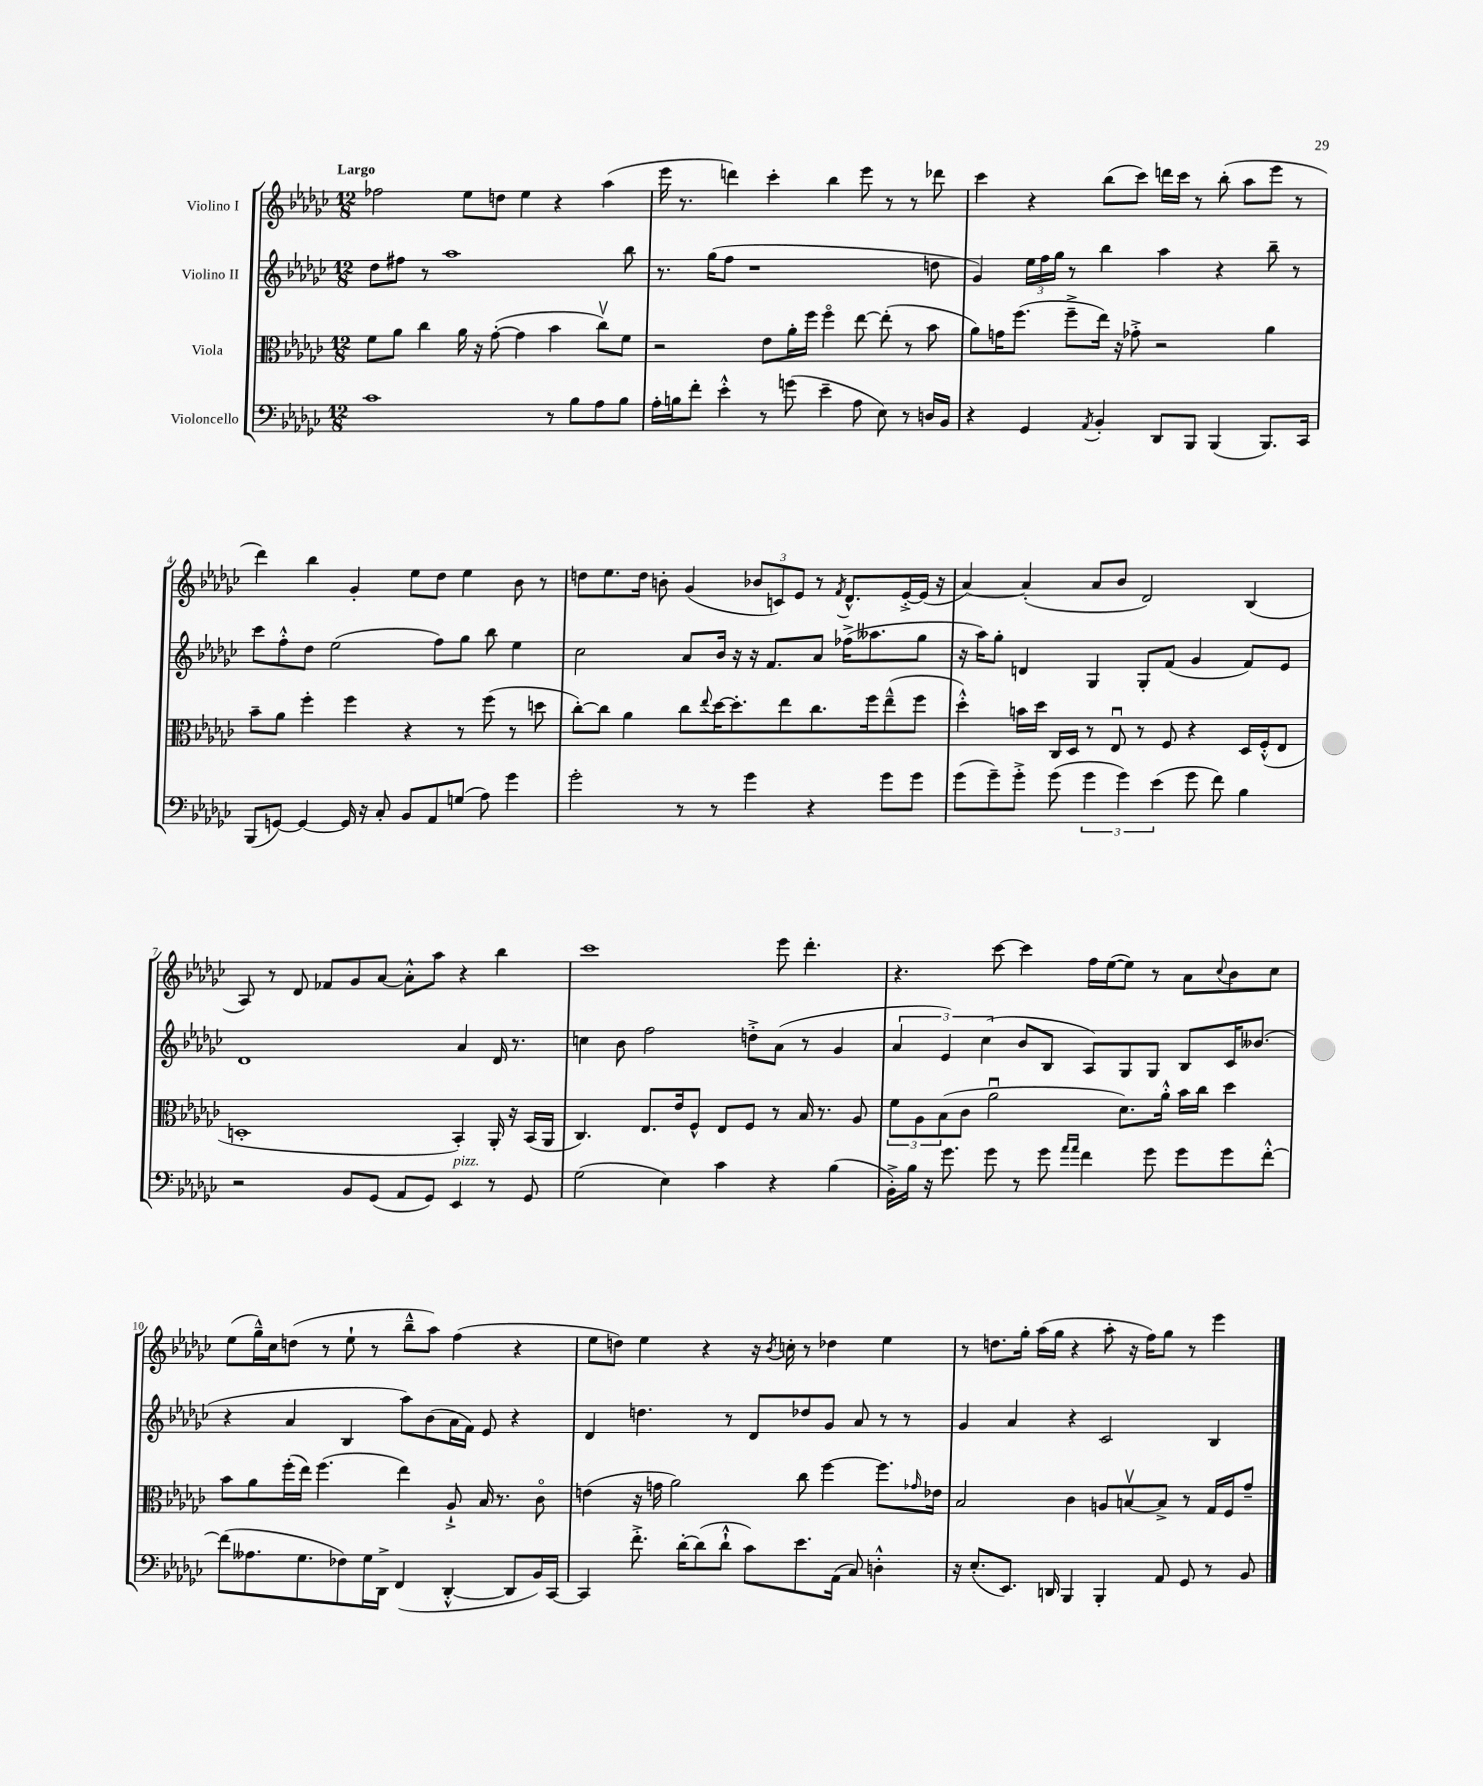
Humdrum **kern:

**kern	**kern	**kern	**kern
*part4	*part3	*part2	*part1
*staff4	*staff3	*staff2	*staff1
*I"Violoncello	*I"Viola	*I"Violino II	*I"Violino I
*clefF4	*clefC3	*clefG2	*clefG2
*k[b-e-a-d-g-c-]	*k[b-e-a-d-g-c-]	*k[b-e-a-d-g-c-]	*k[b-e-a-d-g-c-]
*M12/8	*M12/8	*M12/8	*M12/8
=1	=1	=1	=1
!	!	!	!LO:TX:a:B:t=Largo
1c-	8f\L	8dd-\L	2ff-X\
.	8a-\J	8ff#X\J	.
.	4cc-\	8r	.
.	.	1aa-	.
.	16a-\	.	8ee-\L
.	16r	.	.
.	([8g-'\	.	8ddn\J
.	4g-\]	.	4ee-\
8r	4b-\	.	4r
8B-\L	.	.	.
8A-\	8cc-v\L)	.	(4aa-\
8B-\J	8f\J	8bb-\	.
=2	=2	=2	=2
16A-'\LL	2r	8.r	16eee-\
16Bn\J	.	.	8.r
8f'\J	.	.	.
.	.	(16gg-\KL	.
4e-'^^\	.	8ff\J	4dddn\)
.	.	1r	.
8r	8e-\L	.	4ccc-'\
(8gn\	16a-'\L	.	.
.	16ff\JJ	.	.
4e-~\	4ff\	.	4bb-\
8A-\	[8ee-\	.	8eee-\
8E-\)	(8ee-'\]	.	8r
8r	8r	.	8r
16Dn/LL	8b-\	8ddn\	8ddd-X\
16BB-/JJ	.	.	.
=3	=3	=3	=3
4r	8a-\L)	4g-/)	4ccc-\
.	16gn\K	.	.
.	(8.ff\J	.	.
4GG-/	.	24ee-\LL	4r
.	.	24ff\	.
.	.	24gg-\JJ	.
.	8ff~^\L	8r	.
8qAA-/	.	.	.
4BB-'/	16ee-\Jk)	4bb-\	(8bb-\L
.	16r	.	.
.	8g-X'^\	.	8ccc-\J)
8DD-/L	2r	4aa-\	16dddn\LL
.	.	.	16ccc-\JJ
8BBB-/J	.	.	8r
(4BBB-/	.	4r	(8bb-'\
.	.	.	8aa-\L
8.BBB-/L)	4a-\	8bb-~\	8eee-\J
.	.	8r	8r
16CC-/Jk	.	.	.
!!LO:LB:g=z
=4	=4	=4	=4
(8BBB-/L	8b-~\L	8ccc-\L	4ddd-\)
[8GGn/J)	8a-\J	8ff'^^\	.
4GG/_	4ff'\	8dd-\J	4bb-\
.	.	(2ee-\	.
16GG/]	4ff\	.	4g-'/
16r	.	.	.
8C-'/	.	.	.
8BB-/L	4r	.	8ee-\L
8AA-/	.	8ff\L)	8dd-\J
(8Gn/J	8r	8gg-\J	4ee-\
8A-\)	(8ff\	8bb-\	.
4g-\	8r	4ee-\	8b-\
.	8ddn\	.	8r
=5	=5	=5	=5
2g-'\	[8cc-'\L)	2cc-\	8ddn\L
.	8cc-\J]	.	8.ee-\
.	4a-\	.	.
.	.	.	16dd\Jk
.	.	.	8bn'\
8r	8cc-\L	8a-/L	(4g-/
.	8qqee-/	.	.
8r	[16dd-\K	16b-/Jk	.
.	8.dd-'\]	16r	.
4g-\	.	16r	12b-X/L
.	.	8.f/L	.
.	.	.	12cn/)
.	8ee-\	.	.
.	.	.	12e-/J
4r	8.cc-\	8a-/J	8r
.	.	.	8qf/
.	.	(16ff-X^\KL	8.d-^^/L
.	16ff\k	8.aa--X\	.
8g-\L	(8ee-~^^\	.	.
.	.	.	[16e-'^/L
8g-\J	8ff\J	8gg-\J	(16e-/JJ]
.	.	.	16r
=6	=6	=6	=6
(8g-\L	4dd-'^^\)	16r	[4a-/)
.	.	16aa-\KL)	.
8g-~\)	.	8gg-'\J	.
8g-'^\J	16bn\LL	4dn/	(4a-'/]
.	16dd-\JJ	.	.
(8g-\	16C-/LL	.	.
.	16D-/JJ	.	.
6g-\	8r	4G-/	8a-/L
.	8E-u/	.	8b-/J
6g-\)	.	.	.
.	8r	8G-'/L	2d-/)
(6e-\	.	.	.
.	8F/	(8f/J	.
8g-\	4r	4g-/	.
8f\)	.	.	.
4B-\	16D-/LL	8f/L)	(4B-/
.	(16F'^^/J	.	.
.	8E-/J	8e-/J	.
!!LO:LB:g=z
=7	=7	=7	=7
2r	1Dn'	1d-	8A-/)
.	.	.	8r
.	.	.	8d-/
.	.	.	8f-X/L
8BB-/L	.	.	8g-/
(8GG-/J	.	.	[8a-/J
8AA-/L	.	.	8a-'^^\L]
8GG-/J)	.	.	8aa-\J
!LO:TX:a:i:t=pizz.	!	!	!
4EE-/	4BB-'/)	4a-/	4r
8r	16AA-'/	16d-/	4bb-\
.	16r	8.r	.
8GG-/	(16BB-/LL	.	.
.	16AA-/JJ	.	.
=8	=8	=8	=8
(2G-\	4.C-/)	4ccn\	1ccc-
.	.	8b-\	.
.	8.E-/L	2ff\	.
4E-\)	.	.	.
.	16e-/k	.	.
.	8F^^/J	.	.
4c-\	8E-/L	.	.
.	8F/J	8ddn'^\L	.
4r	8r	(8a-\J	8eee-\
.	16B-/	8r	4.ddd-'\
.	8.r	.	.
(4B-\	.	4g-/	.
.	8A-/	.	.
=9	=9	=9	=9
16BB-'^\LL)	12f\L	6a-/	4.r
16B-\JJ	.	.	.
.	12A-\	.	.
16r	.	.	.
.	(12B-\	6e-/)	.
8.g-\	.	.	.
.	8c-\J	.	.
.	.	(6cc-\	.
8g-\	2a-u\	.	[8ccc-\
8r	.	8b-/L	4ccc-\]
8g-\	.	8B-/J	.
16qqa-/LL	.	.	.
16qqa-/JJ	.	.	.
4f\	.	8A-/L)	16ff\LL
.	.	.	([16ee-\J
.	8.d-\L)	8G-/	8ee-\J])
8g-\	.	8G-/J	8r
.	16a-'^^\Jk	.	.
8g-\L	16b-\LL	8B-/L	8a-\L
.	16cc-\JJ	.	.
.	.	.	8qqcc-/
8g-\	4dd-\	16c-/K	8b-\
.	.	(8.b--X/J	.
[8f'^^\J	.	.	8cc-\J
!!LO:LB:g=z
=10	=10	=10	=10
(8f\L]	8b-\L	4r	(8ee-\L
8.A--X\	8a-\	.	16gg-~^^\L)
.	.	.	16cc-\J
.	(16ff'\L	4a-/	(8ddn\J
8.G-\	16ee-\JJ)	.	.
.	(4.ff\	.	8r
8F-X\)	.	4B-/	8ee-`\
16G-\L	.	.	8r
16DD-^\JJ	.	.	.
(4FF/	4ee-\)	8aa-\L)	8bb-~^^\L
.	.	(8b-\	8aa-\J)
[4DD-'^^/	8A-`^/	16a-\L	(4ff\
.	.	16f\JJ)	.
.	16B-/	8e-/	.
.	8.r	.	.
8DD-/L]	.	4r	4r
16BB-/L)	8c-\	.	.
[16CC-/JJ	.	.	.
=11	=11	=11	=11
4CC-/]	(4en\	4d-/	8ee-\L
.	.	.	8ddn\J)
8.f'^\	16r	4.ddn\	4ee-\
.	16gn\	.	.
.	2a-\)	.	.
[16d-'\KL	.	.	.
(8d-\]	.	.	4r
8d-`^^\J	.	8r	.
8c-\L)	.	8d-/L	16r
.	.	.	8qb-/
.	.	.	16ccn'\
8.e-\	8cc-\	8dd-X/	8r
.	[4ff\	8g-/J	4dd-X\
(16AA-\Jk	.	.	.
8C-/)	.	8a-/	.
4Dn'^^\	8.ff\L]	8r	4ee-\
.	.	8r	.
.	16qqg-X/	.	.
.	16e-X\Jk	.	.
=12	=12	=12	=12
16r	2B-/	4g-/	8r
(8.E-'/L	.	.	.
.	.	.	8.ddn\L
8.EE-/J)	.	4a-/	.
.	.	.	16gg-'\Jk
.	.	.	(16aa-\LL
16DDn/	.	.	16gg-\JJ
4BBB-/	4c-\	4r	4r
4BBB-'/	8An/L	2c-/	8aa-'\
.	[8Bnv/	.	16r
.	.	.	16ff\KL)
8AA-/	8B^/J]	.	8gg-\J
8GG-/	8r	.	8r
8r	16G-/LL	4B-/	4eee-\
.	16F/J	.	.
8BB-/	8g-~/J	.	.
==	==	==	==
*-	*-	*-	*-
